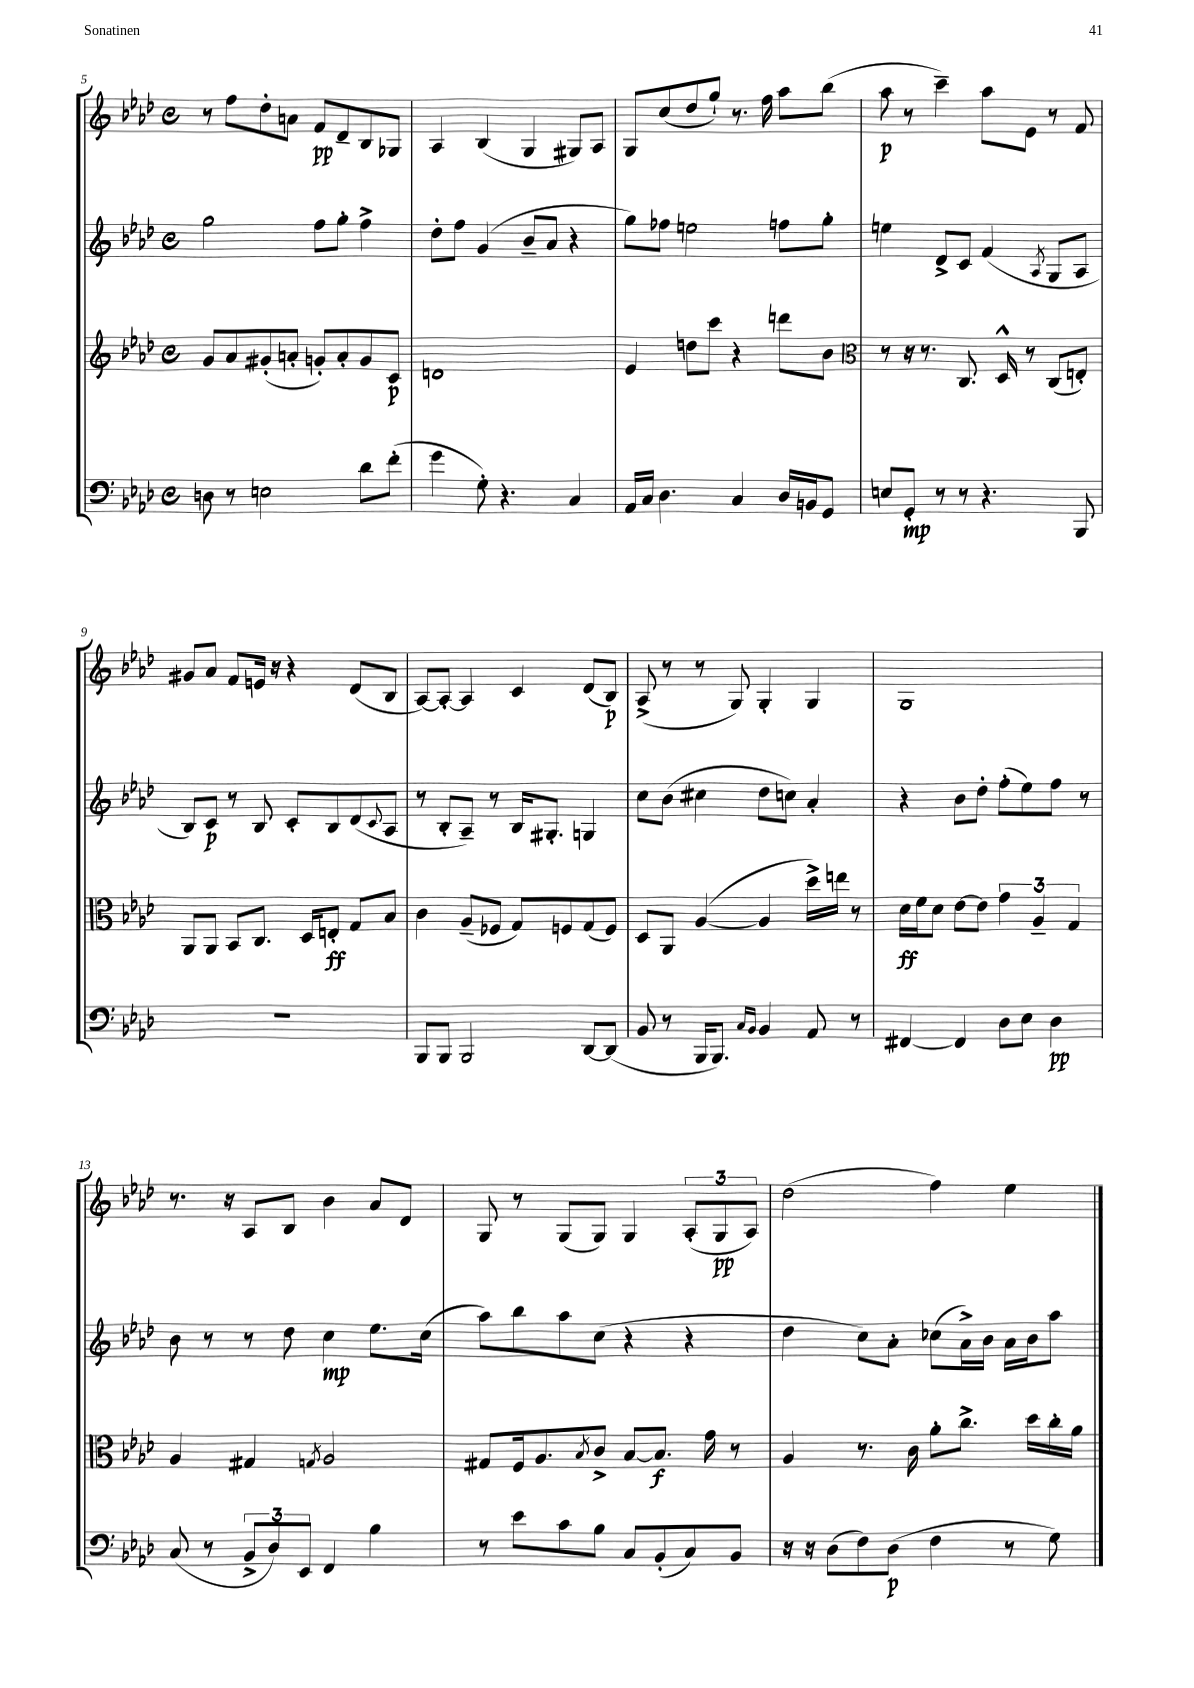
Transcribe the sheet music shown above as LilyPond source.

<<
\new StaffGroup <<
\new Staff = "s0" {
    \clef treble \key aes \major \defaultTimeSignature \time 4/4
    r8 f''8 des''8-. a'8 f'8\pp des'8-- bes8 ges8 |
    aes4 bes4( g4 gis8) aes8 |
    g8 c''8( des''8 g''8-!) r8. f''16 aes''8 bes''8( |
    aes''8\p r8 c'''4--) aes''8 ees'8 r8 f'8 |
    gis'8 aes'8 f'8 e'16 r16 r4 des'8( bes8 |
    aes8~) aes8~-. aes4 c'4 des'8( bes8\p) |
    aes8->( r8 r8 g8) g4-. g4 |
    g1 |
    r8. r16 aes8 bes8 bes'4 aes'8 des'8 |
    g8 r8 g8( g8) g4 \tuplet 3/2 { aes8-.( g8\pp aes8) } |
    des''2( f''4) ees''4 \bar "|." |
}
\new Staff = "s1" {
    \clef treble \key aes \major \defaultTimeSignature \time 4/4
    g''2 f''8 g''8-. f''4-> |
    des''8-. f''8 g'4( bes'8-- aes'8 r4 |
    g''8) fes''8 e''2 f''8 g''8-. |
    e''4 des'8-> c'8 f'4( \acciaccatura { aes8 } g8 aes8 |
    bes8) c'8\p r8 bes8 c'8-. bes8 des'8( \appoggiatura { c'8 } aes8 |
    r8 bes8-. aes8--) r8 bes16 gis8.-. g4 |
    c''8 bes'8( cis''4 des''8 c''8) aes'4-. |
    r4 bes'8 des''8-. f''8-.( ees''8) f''8 r8 |
    bes'8 r8 r8 des''8 c''4\mp ees''8. c''16( |
    aes''8) bes''8 aes''8 c''8( r4 r4 |
    des''4 c''8) aes'8-. ces''8( aes'16->) bes'16 aes'16 bes'16 aes''8 \bar "|." |
}
\new Staff = "s2" {
    \clef treble \key aes \major \defaultTimeSignature \time 4/4
    g'8 aes'8 gis'8-.( a'8-. g'8-.) a'8-. g'8 c'8\p |
    d'1 |
    ees'4 d''8 c'''8 r4 d'''8 bes'8 |
    \clef alto r8 r16 r8. c8. des16-^ r8 c8( e8-.) |
    aes,8 aes,8 bes,8 c8. des16 e8-.\ff g8 bes8 |
    c'4 aes8--( fes8 g8) f8 g8( f8) |
    des8 aes,8 aes4~( aes4 des''16->) e''16 r8 |
    des'16\ff f'16 des'8 ees'8~ ees'8 \tuplet 3/2 { g'4 aes4-- g4 } |
    aes4 gis4 \acciaccatura { g8 } aes2 |
    gis8 f16 aes8. \acciaccatura { bes8 } c'8-> bes8~ bes8.\f g'16 r8 |
    aes4 r8. c'16 aes'8-. c''8.-> des''16 c''16-. aes'16 \bar "|." |
}
\new Staff = "s3" {
    \clef bass \key aes \major \defaultTimeSignature \time 4/4
    d8 r8 e2 des'8 f'8-.( |
    g'4 g8-.) r4. c4 |
    aes,16 c16 des4. c4 des16 b,16 g,8 |
    e8 g,8-.\mp r8 r8 r4. bes,,8 |
    R1 |
    bes,,8 bes,,8 bes,,2 des,8~ des,8( |
    bes,8 r8 bes,,16 bes,,8.) \grace { c16 bes,16 } bes,4 aes,8 r8 |
    fis,4~ fis,4 des8 ees8 des4\pp |
    c8( r8 \tuplet 3/2 { bes,8-> des8) ees,8 } f,4 bes4 |
    r8 ees'8 c'8 bes8 c8 bes,8-.( c8) bes,8 |
    r16 r16 des8( f8) des8\p( f4 r8 g8) \bar "|." |
}
>>
>>
\layout { \context { \Score currentBarNumber = #5 } }
